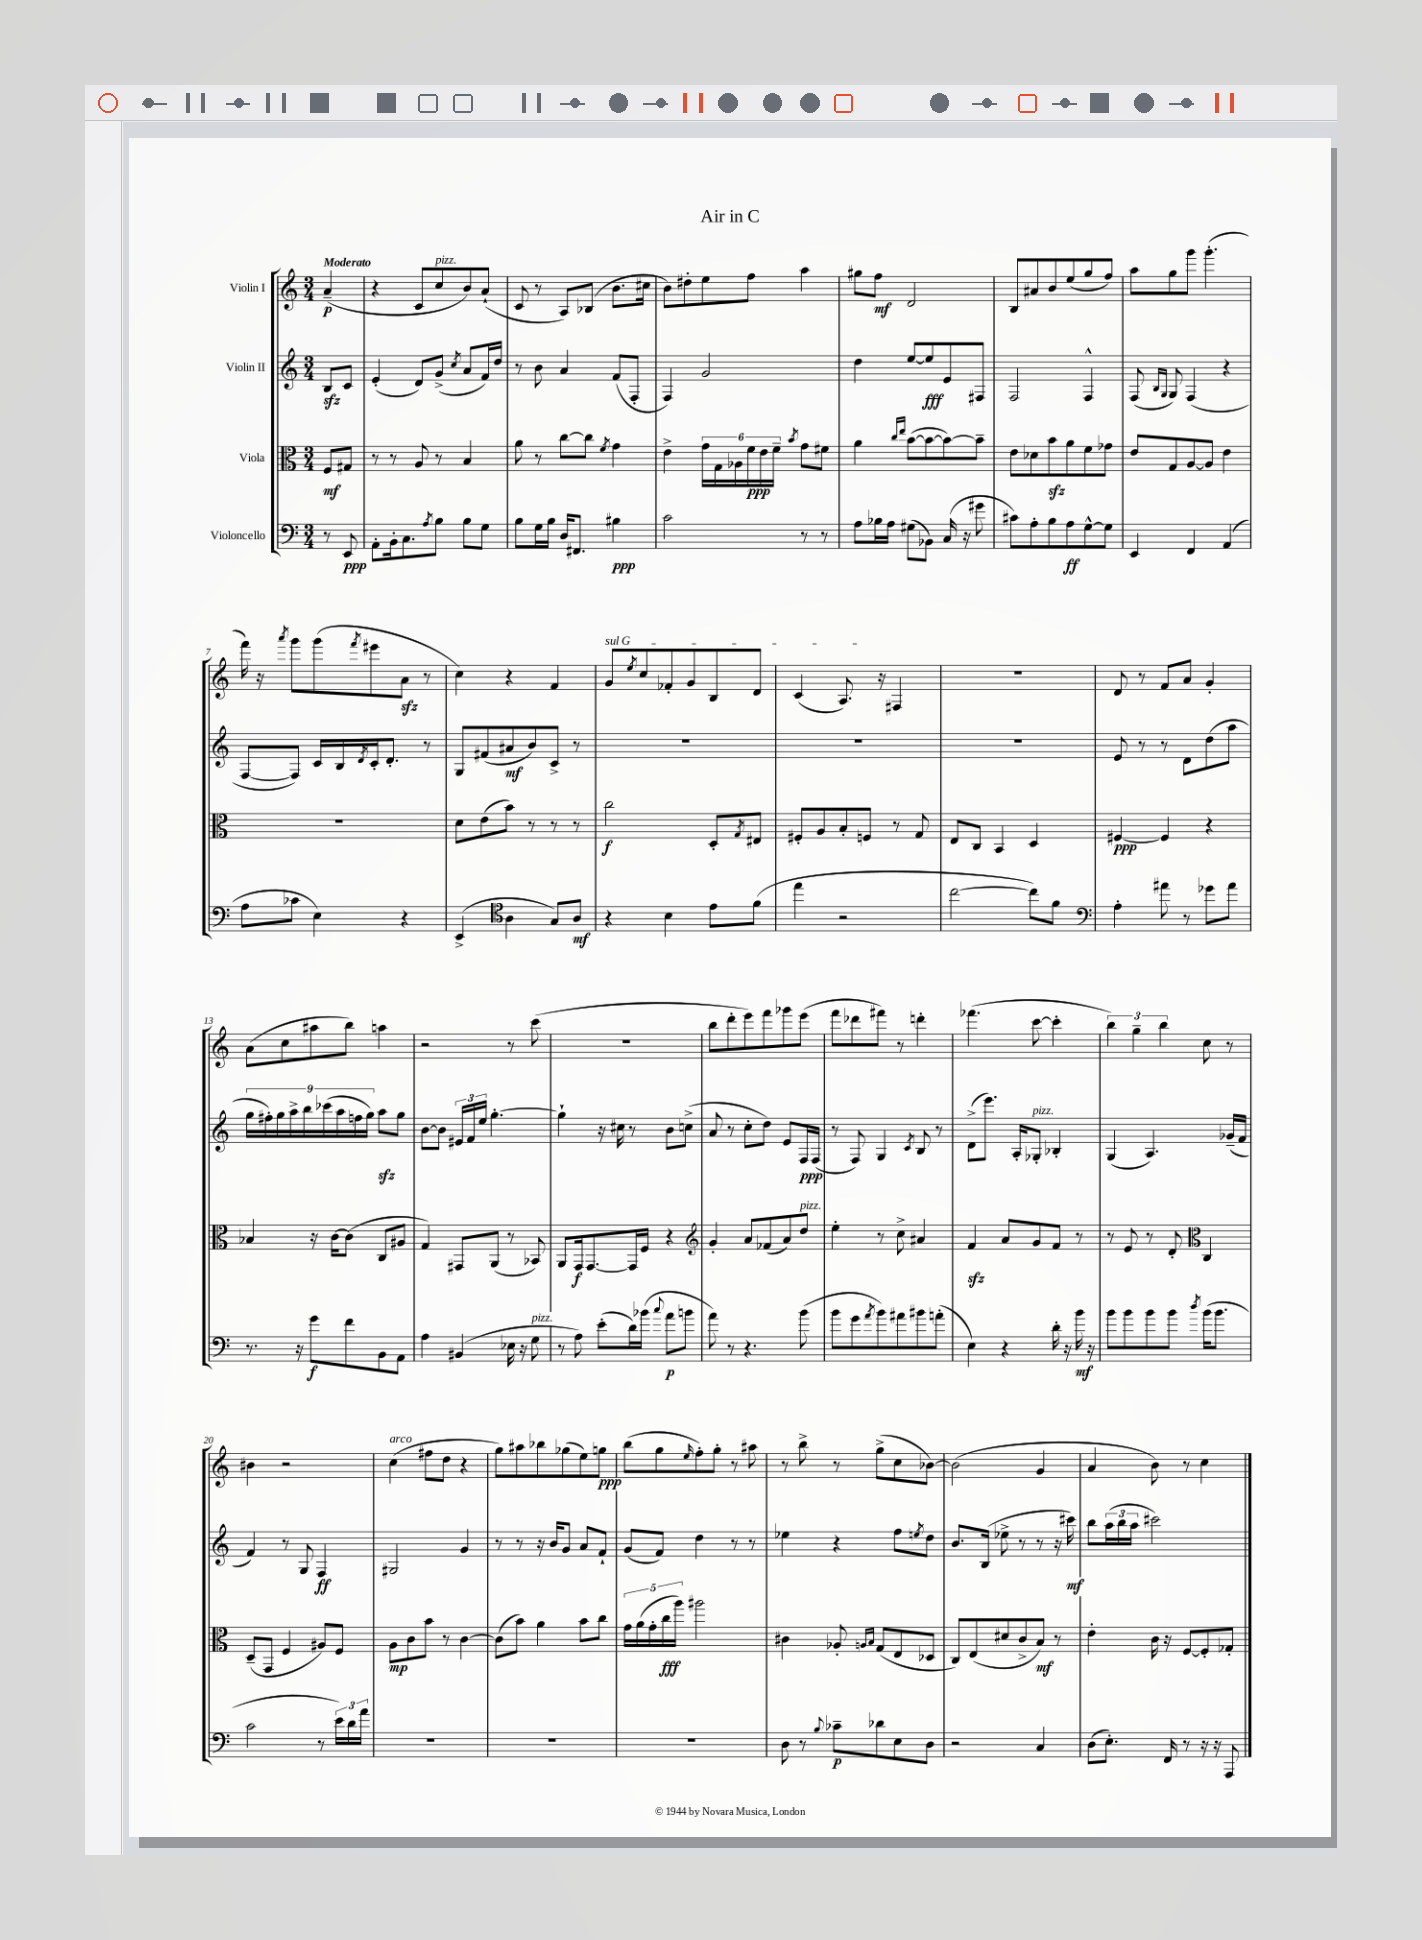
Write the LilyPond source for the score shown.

\header { title = "Air in C" }
<<
\new StaffGroup <<
\new Staff = "s0" \with { instrumentName = "Violin I" } {
    \clef treble \key c \major \numericTimeSignature \time 3/4 \partial 4 \tempo "Moderato"
    a'4--\p( |
    r4 c'8 c''8^\markup { \italic "pizz." } b'8) a'8-!( |
    c'8 r8 a8) bes8( b'8. cis''16 |
    b'8) dis''8-. e''8 f''8 a''4 |
    gis''8 f''8\mf d'2 |
    b8 ais'8 b'8 e''8( g''8 f''8) |
    a''8 g''8 g'''8 g'''4.-.( |
    f'''16) r16 \acciaccatura { a'''8 } g'''8 g'''8( \acciaccatura { f'''8 } eis'''8 a'8\sfz r8 |
    c''4) r4 f'4 |
    \once \override TextSpanner.bound-details.left.text = \markup { \italic "sul G" } g'8\startTextSpan \acciaccatura { e''8 } c''8 fes'8-. g'8 b8 d'8 |
    c'4( a8.\stopTextSpan) r16 fis4 |
    R2. |
    d'8 r8 f'8 a'8 g'4-. |
    a'8( c''8 ais''8 b''8) a''4 |
    r2 r8 c'''8( |
    R2. |
    b''8 d'''8-. e'''8) f'''8 ges'''8 e'''8( |
    f'''8 des'''8 fis'''8) r8 d'''4-. |
    fes'''4.( c'''8~ c'''4-. |
    \tuplet 3/2 { b''4) g''4-- b''4 } c''8 r8 |
    bis'4 r2 |
    c''4^\markup { \italic "arco" }( fis''8 d''8 r4 |
    g''8) ais''8 bes''8 ges''8( e''8) g''8\ppp |
    b''8( g''8 \grace { e''16 } f''8-.) g''8-. r8 ais''8 |
    r8 b''8-> r8 g''8->( c''8 bes'8~) |
    bes'2( g'4 |
    a'4 b'8) r8 c''4 \bar "|." |
}
\new Staff = "s1" \with { instrumentName = "Violin II" } {
    \clef treble \key c \major \numericTimeSignature \time 3/4 \partial 4
    b8\sfz c'8 |
    e'4-.( d'8) g'8->( \acciaccatura { c''8 } a'8 f'16) d''16 |
    r8 b'8 a'4 f'8( f8-. |
    f4) g'2 |
    d''4 e''8~ e''8\fff e'8 fis8 |
    f2 f4-^ |
    f8( \grace { b16 g16 } g8) f4( r4 |
    f8~ f8) c'16 b16 \acciaccatura { d'8 } c'16-. d'8.-. r8 |
    g8 fis'8( ais'8\mf b'8) c'8-> r8 |
    R2. |
    R2. |
    R2. |
    e'8 r8 r8 d'8 d''8( a''8 |
    \tuplet 9/8 { g''16 fis''16-.) g''16 a''16-> b''16 ces'''16( a''16 f''16 g''16) } a''8\sfz g''8 |
    b'8~ b'8 \tuplet 3/2 { eis'16 f'16 e''16 } g''4.~-. |
    g''4-! r16 cis''16 r8 b'8 c''8->( |
    a'8 r8 c''8-. d''8) e'8 f16\ppp f16( |
    r8 f8) g4 \acciaccatura { c'8 } b8 r8 |
    d'8->( e'''8.) a16-. ges8-.^\markup { \italic "pizz." } bes4-. |
    g4( a4.) ges'16--( f'16 |
    f'4) r8 g8 f4\ff |
    gis2 g'4 |
    r8 r8 r16 b'16 g'8 a'8 f'8-! |
    g'8( f'8) d''4 r8 r8 |
    ees''4 r4 f''8 \acciaccatura { e''8 } d''8 |
    b'8. b16( ees''8-> r8 r8 r16 cis'''16\mf) |
    b''8 \tuplet 3/2 { a''16( b''16 a''16 } cis'''2) \bar "|." |
}
\new Staff = "s2" \with { instrumentName = "Viola" } {
    \clef alto \key c \major \numericTimeSignature \time 3/4 \partial 4
    f8\mf gis8 |
    r8 r8 a8 r8 b4 |
    a'8 r8 c''8~ c''8 \acciaccatura { f'8 } g'4 |
    e'4-> \tuplet 6/4 { g'16 g16 aes16 f'16\ppp e'16 f'16-- } \acciaccatura { b'8 } g'8 fis'8 |
    a'4 \grace { c''16 e''16 } b'8~( b'8~ b'8~) b'8-- |
    e'8 des'8 b'8\sfz a'8 f'8 ges'8 |
    e'8 g8 a8~ a8 e'4 |
    R2. |
    d'8 e'8( b'8) r8 r8 r8 |
    c''2\f d8-. \acciaccatura { g8 } eis8 |
    fis8-. a8 b8-. f8 r8 g8 |
    e8 c8 b,4 d4 |
    fis4~\ppp fis4 r4 |
    bes4 r16 c'16~ c'8( c8 ais8 |
    g4) gis,8 a,8( r8 bes,8) |
    a,8 g,16\f g,8.~ g,16 f16 r4 |
    \clef treble g'4-. a'8 fes'8( a'8) d''8^\markup { \italic "pizz." } |
    e''4-. r8 c''8-> ais'4 |
    f'4\sfz a'8 g'8 f'8 r8 |
    r8 e'8 r8 d'8-. \clef alto c4 |
    d8--( g,8 f4 ais8) f8 |
    a8\mp c'8 b'8 r8 c'4~ |
    c'8( b'8) a'4 b'8 c''8 |
    \tuplet 5/4 { g'16 a'16( g'16-. c''16\fff a''16) } ais''2 |
    cis'4 aes8-. \grace { a16 b16 } g8( e8 des8 |
    c8) e8( dis'8 c'8-> b8\mf) r8 |
    e'4-. c'16 r16 f8~ f8-. ges8-. \bar "|." |
}
\new Staff = "s3" \with { instrumentName = "Violoncello" } {
    \clef bass \key c \major \numericTimeSignature \time 3/4 \partial 4
    r8 e,8\ppp |
    a,8-. b,16-. c8. \acciaccatura { a8 } b8 b8 g8 |
    b8 g16 b16 d16 fis,8. bis4\ppp |
    c'2 r8 r8 |
    a8 bes16 a16 gis8( bes,8) c16( r16 gis'8 |
    cis'8) a8-. b8 a8\ff g8~-^ g8 |
    e,4 f,4 a,4( |
    a8 ces'8 e4) r4 |
    e,4->( \clef tenor a4 g8) a8\mf |
    r4 b4 e'8 f'8( |
    e''4 r2 |
    c''2~ c''8) f'8 |
    \clef bass a4-. ais'8 r8 ges'8 ais'8 |
    r8. r16 g'8\f f'8 b,8 a,8 |
    a4 bis,4( ees16 r16 g8^\markup { \italic "pizz." } |
    r8 a8) e'8-.( d'16) bes'16( \appoggiatura { c''8 } a'8\p b'8 |
    a'8) r8 r4. b'8( |
    b'8 g'8 \acciaccatura { a'8 } b'8) ais'8 bis'8 a'8-.( |
    e4) r4 d'16-. r16 b'16\mf r16 |
    b'8 b'8 b'8 b'8 \acciaccatura { d''8 } b'16( b'8. |
    c'2 r8 \tuplet 3/2 { e'16) d'16 a'16 } |
    R2. |
    R2. |
    R2. |
    d8 r8 \appoggiatura { b8 } ces'8--\p des'8 e8 d8 |
    r2 c4 |
    d8( e8.-.) f,16 r8 r16 r16 a,,8 \bar "|." |
}
>>
>>
